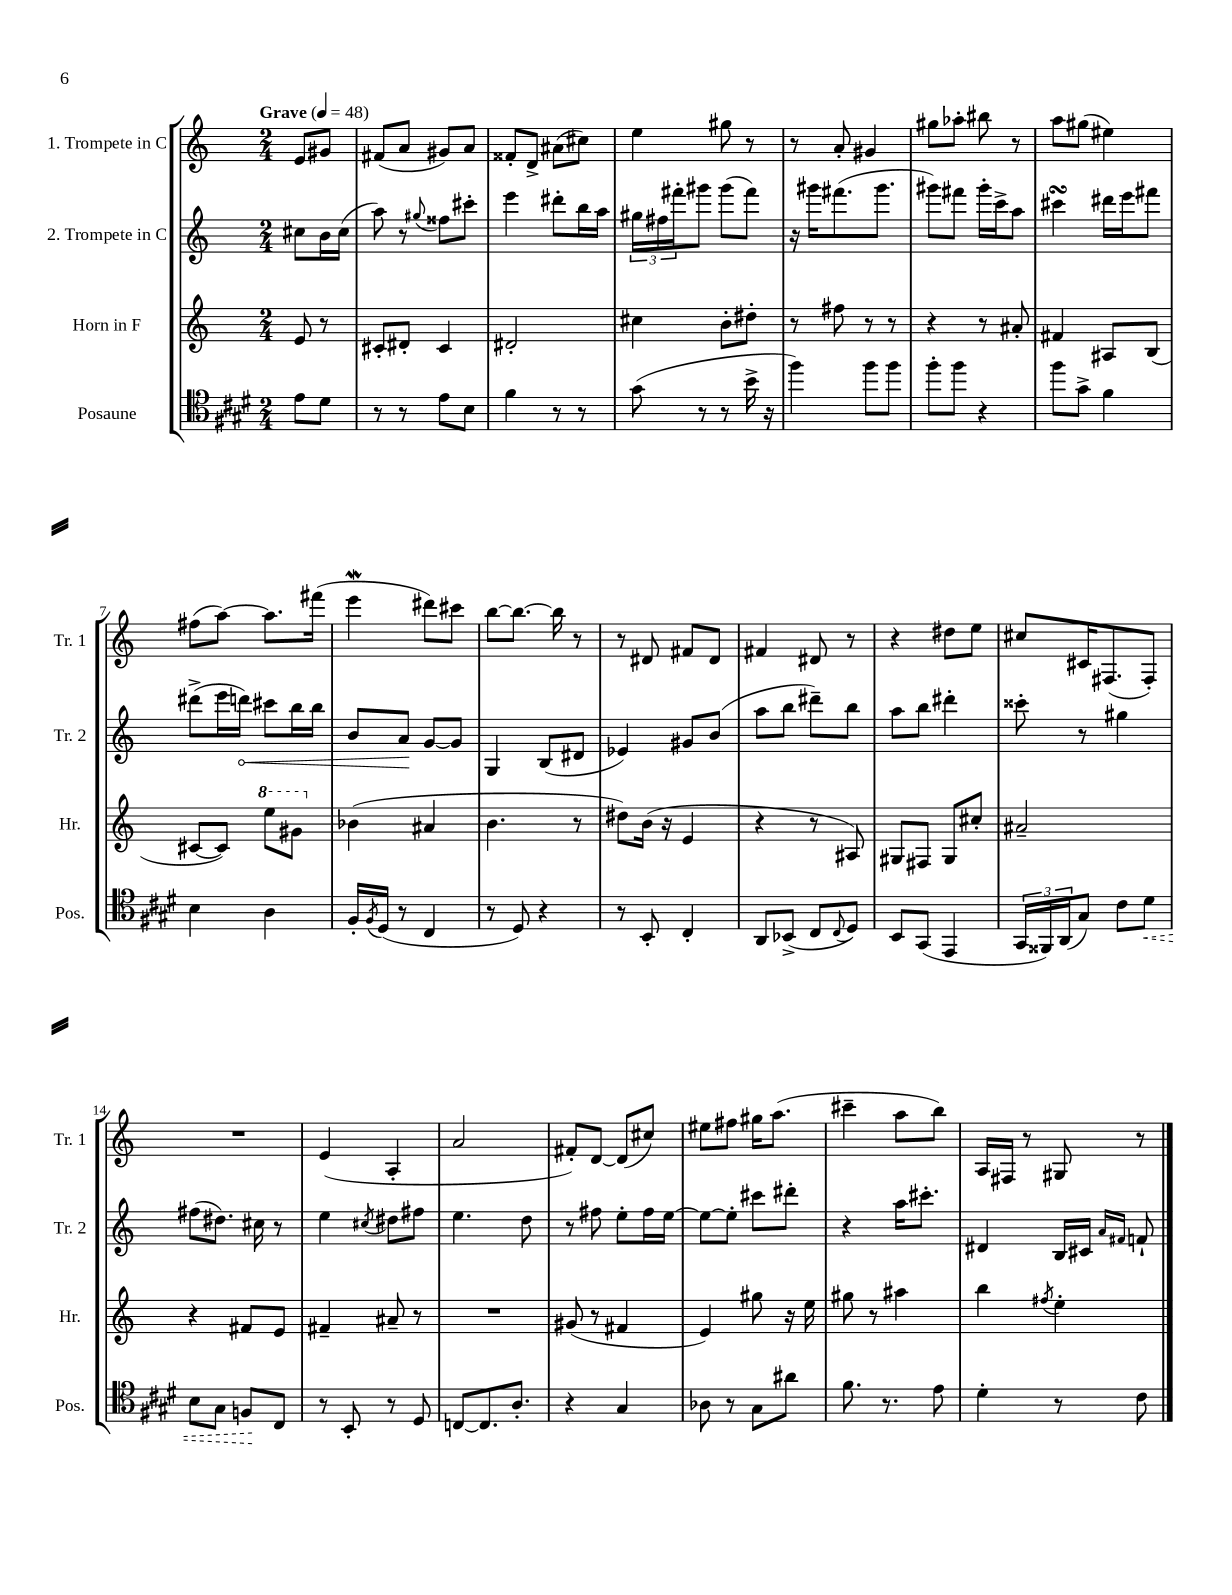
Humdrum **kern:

**kern	**kern	**kern	**kern
*staff4	*staff3	*staff2	*staff1
*clefC4	*clefG2	*clefG2	*clefG2
*k[f#c#g#d#]	*k[]	*k[]	*k[]
*M2/4	*M2/4	*M2/4	*M2/4
*MM48	*MM48	*MM48	*MM48
8e\L	8e/	8cc#\L	8e/L
8d#\J	8r	16b\L	8g#/J
.	.	(16cc#\JJ	.
=	=	=	=
8r	8c#'/L	8aa\)	(8f#/L
8r	8d#'/J	8r	8a/J
.	.	8qqgg#/	.
8e\L	4c#/	8ff##\L	8g#/L)
8B\J	.	8ccc#'\J	8a/J
=	=	=	=
4f#\	2d#'/	4eee\	8f##'/L
.	.	.	8d^/J
8r	.	8ddd#'\L	(8a#\L
8r	.	16bb\L	8cc#\J)
.	.	16aa\JJ	.
=	=	=	=
(8g#\	4cc#\	24gg#\LL	4ee\
.	.	24ff#\	.
.	.	24fff#'\J	.
8r	.	8ggg#\J	.
8r	8b'\L	(8ggg#\L	8gg#\
16b^\	8dd#'\J	8fff#\J)	8r
16r	.	.	.
=	=	=	=
4ff#\)	8r	16r	8r
.	.	16ggg#\LK	.
.	8ff#\	(8.fff#\	8a'/
8ff#\L	8r	.	4g#/
.	.	8.ggg#\J	.
8ff#\J	8r	.	.
=	=	=	=
8ff#'\L	4r	8ggg#\L)	8gg#\L
8ff#\J	.	8fff#\J	8aa-'\J
4r	8r	16ggg#'\LL	8bb#\
.	.	16ccc^\J	.
.	8a#'/	8aa\J	8r
=	=	=	=
8ff#\L	4f#/	4ccc#\	8aa\L
8g#^\J	.	.	(8gg#\J
4f#\	8A#/L	16ddd#\LL	4ee#\)
.	.	16eee\J	.
.	(8B/J	8fff#\J	.
=	=	=	=
4B\	[8c#/L	(8ddd#^\L	(8ff#\L
.	8c#/]J)	16eee\L	[8aa\J)
.	.	16ddd\JJ)	.
4A\	8eee\L	8ccc#\L	8.aa\]L
.	8gg#\J	16bb\L	.
.	.	16bb\JJ	(16fff#\Jk
=	=	=	=
16F#'/LL	(4b-\	8b/L	4eee\
8qF#/	.	.	.
(16D#/JJ	.	.	.
8r	.	8a/J	.
4C#/	4a#/	[8g/L	8ddd#\L)
.	.	8g/]J	8ccc#\J
=	=	=	=
8r	4.b\	4G/	[8bb\L
8D#/)	.	.	8.bb\_J
4r	.	(8B/L	.
.	.	.	16bb\]
.	8r	8d#/J	8r
=	=	=	=
8r	8dd#\L)	4e-/)	8r
8BB'/	(16b\Jk	.	8d#/
.	16r	.	.
4C#'/	4e/	8g#/L	8f#/L
.	.	(8b/J	8d#/J
=	=	=	=
8AA/L	4r	8aa\L	4f#/
(8BB-^/J	.	8bb\J	.
8C#/L	8r	8ddd#~\L)	8d#/
8qqC#/	.	.	.
8D#/J)	8A#/)	8bb\J	8r
=	=	=	=
8BB/L	8G#/L	8aa\L	4r
(8GG#/J	8F#/J	8bb\J	.
4EE/	8G#/L	4ddd#'\	8dd#\L
.	8cc#'/J	.	8ee\J
=	=	=	=
24GG#/LL	2a#~/	8ccc##'\	8cc#/L
24FF##/)	.	.	.
(24AA/J	.	.	.
8G#/J)	.	8r	16c#/K
.	.	.	(8.F#/
8c#\L	.	4gg#\	.
8d#\J	.	.	8F#'/J)
=	=	=	=
8B\L	4r	(8ff#\L	2r
8G#\J	.	8.dd#\J)	.
8F/L	8f#/L	.	.
.	.	16cc#\	.
8C#/J	8e/J	8r	.
=	=	=	=
8r	4f#~/	4ee\	(4e/
8BB'/	.	.	.
.	.	8qcc#/	.
8r	8a#~/	8dd#\L	4A'/
8D#/	8r	8ff#\J	.
=	=	=	=
[8C/L	2r	4.ee\	2a/
8.C/]	.	.	.
8.A'/J	.	.	.
.	.	8dd\	.
=	=	=	=
4r	(8g#/	8r	8f#'/L)
.	8r	8ff#\	[8d/J
4G#/	4f#/	8ee'\L	(8d/]L
.	.	16ff#\L	8cc#/J)
.	.	[16ee\JJ	.
=	=	=	=
8A-\	4e/)	8ee\_L	8ee#\L
8r	.	8ee'\]J	8ff#\J
8G#\L	8gg#\	8ccc#\L	16gg#\LK
.	.	.	(8.aa\J
8a#\J	16r	8ddd#'\J	.
.	16ee\	.	.
=	=	=	=
8.f#\	8gg#\	4r	4ccc#~\
.	8r	.	.
8.r	.	.	.
.	4aa#\	16aa\LK	8aa\L
.	.	8.ccc#'\J	.
8e\	.	.	8bb\J)
=	=	=	=
4d#'\	4bb\	4d#/	16A/LL
.	.	.	16F#/JJ
.	.	.	8r
.	8qff#/	.	.
8r	4ee'\	16B/LL	8G#/
.	.	16c#/JJ	.
.	.	16qqa/LL	.
.	.	16qqf#/JJ	.
8c#\	.	8f`/	8r
==	==	==	==
*-	*-	*-	*-
